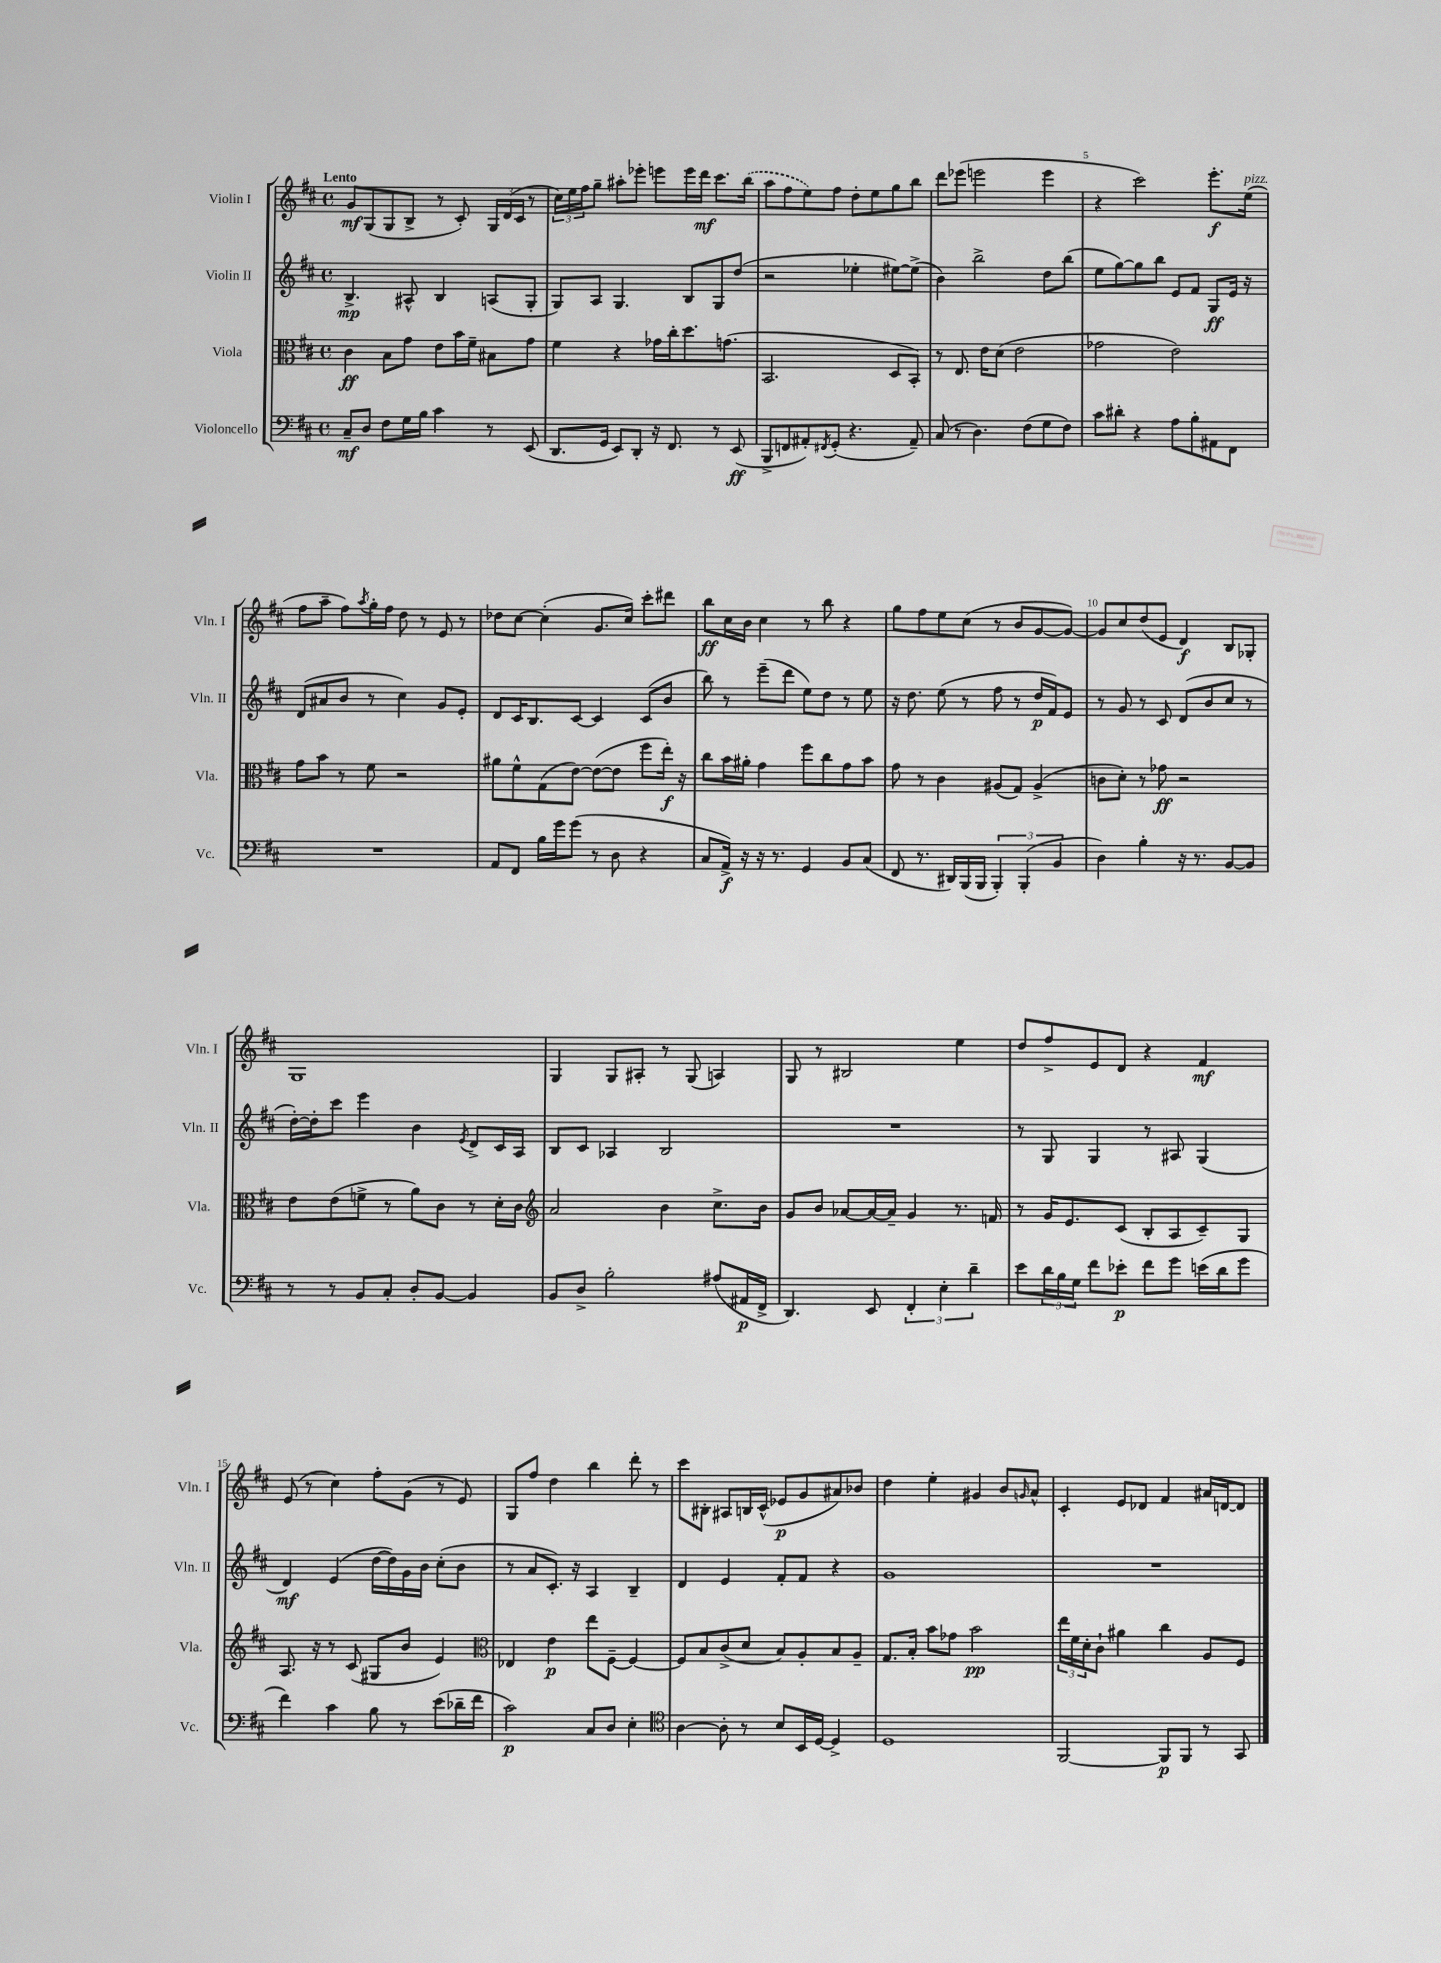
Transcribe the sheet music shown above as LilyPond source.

<<
\new StaffGroup <<
\new Staff = "s0" \with { instrumentName = "Violin I" shortInstrumentName = "Vln. I" } {
    \clef treble \key d \major \defaultTimeSignature \time 4/4 \tempo "Lento"
    g'8\mf g8( g8 b8-> r8 cis'8-.) \tuplet 3/2 { g16 d'16( cis'16 } r8 |
    \tuplet 3/2 { cis''16) e''16 fis''16 } g''8-- ais''8-. ees'''8-. e'''8 e'''16 d'''16\mf cis'''8. \once \slurDashed b''16( |
    a''8 fis''8 e''8) fis''8 d''8-. e''8 g''8 b''8 |
    d'''8 ees'''8( e'''2 e'''4 |
    r4 cis'''2) e'''8.-.\f e''16^\markup { \italic "pizz." }( |
    fis''8 a''8-- fis''8) \acciaccatura { a''8 } g''16-. fis''16 d''8 r8 e'8 r8 |
    des''8 cis''8~ cis''4-.( g'8. cis''16) cis'''8-. dis'''8 |
    b''8\ff cis''16 b'16 cis''4 r8 b''8 r4 |
    g''8 fis''8 e''8 cis''8( r8 b'8 g'8~ g'8~) |
    g'8 cis''8 d''8( e'8 d'4\f) b8 ges8-. |
    g1 |
    g4 g8 ais8-. r8 g8( a4) |
    g8 r8 bis2 e''4 |
    d''8 fis''8-> e'8 d'8 r4 fis'4\mf |
    e'8( r8 cis''4) fis''8-. g'8( r8 e'8) |
    g8 fis''8 d''4 b''4 d'''8-. r8 |
    cis'''8 bis8-. ais8 b16 cis'16-^( ees'8\p g'8 ais'8) bes'8 |
    d''4 e''4-. gis'4 b'8 \grace { g'16 } a'8-^ |
    cis'4-. e'8 des'8 fis'4 ais'16 d'16~ d'8 \bar "|." |
}
\new Staff = "s1" \with { instrumentName = "Violin II" shortInstrumentName = "Vln. II" } {
    \clef treble \key d \major \defaultTimeSignature \time 4/4
    b4.->\mp ais8-^ b4 a8( g8-. |
    g8) a8 g4. b8 g8 d''8( |
    r2 ees''4-. eis''8~) eis''8->( |
    b'4) b''2-> d''8 b''8( |
    e''8 g''8~) g''8 b''8 e'8 fis'8 g8\ff e'16 r16 |
    d'8( ais'8 b'8 r8 cis''4) g'8 e'8-. |
    d'8 cis'16 b8. cis'8~ cis'4 cis'8( b'8 |
    b''8) r8 e'''8--( d'''8 e''8) d''8 r8 e''8 |
    r16 d''8. e''8( r8 fis''8 r8 d''16\p fis'16) e'8 |
    r8 g'8 r8 cis'8 d'8( b'8 cis''8 r8 |
    d''16~-.) d''16-. cis'''8 e'''4 b'4 \acciaccatura { e'8 } d'8-> cis'16 a16 |
    b8 cis'8 aes4 b2 |
    R1 |
    r8 g8 g4 r8 ais8 g4( |
    d'4\mf) e'4( d''16~ d''16) g'16 b'16 cis''8-.( b'8 |
    r8 a'8 cis'8.-.) r16 a4 b4-- |
    d'4 e'4 fis'8-. fis'8 r4 |
    g'1 |
    R1 \bar "|." |
}
\new Staff = "s2" \with { instrumentName = "Viola" shortInstrumentName = "Vla." } {
    \clef alto \key d \major \defaultTimeSignature \time 4/4
    cis'4\ff b8 g'8 e'8 b'16 fis'16-- bis8 g'8 |
    fis'4 r4 ges'16 cis''16-. d''8. g'8.( |
    b,2. d8 b,8-.) |
    r8 e8. e'16 d'8( e'2 |
    ges'2 e'2) |
    g'8 b'8 r8 fis'8 r2 |
    ais'8 fis'8-^ g8( e'8~) e'8~( e'8 fis''8 e''16-.\f) r16 |
    cis''8 b'16 ais'16-. g'4 fis''8 cis''8 g'8 b'8 |
    g'8 r8 cis'4 ais8( g8) ais4->( |
    c'8 d'8-.) r8 ges'8\ff r2 |
    e'8 e'8( f'8-> r8 a'8) cis'8 r8 d'16-. cis'16 |
    \clef treble a'2 b'4 cis''8.-> b'16 |
    g'8 b'8 aes'8~ aes'16~ aes'16-- g'4 r8. f'16 |
    r8 g'16 e'8. cis'8( b8-. a8 cis'8--) g8 |
    a8. r16 r8 cis'8( gis8 b'8 e'4) |
    \clef alto ees4 e'4\p e''8 fis8~-- fis4~ |
    fis8 b8 cis'8->( d'8 b8) a8-. b8 a8-- |
    g8. b16-. b'8 ges'8 b'2\pp |
    \tuplet 3/2 { e''16 fis'16 d'16-. } cis'8-! ais'4 cis''4 a8 fis8 \bar "|." |
}
\new Staff = "s3" \with { instrumentName = "Violoncello" shortInstrumentName = "Vc." } {
    \clef bass \key d \major \defaultTimeSignature \time 4/4
    cis8--\mf d8 fis8 g16 b16 cis'4 r8 e,8( |
    d,8. g,16 e,8) d,8-. r16 fis,8. r8 e,8\ff( |
    b,,8-> f,8 ais,8-.) \acciaccatura { fis,8 } g,8-.( r4. ais,8--) |
    cis8( r8 d4.) fis8( g8 fis8) |
    cis'8 dis'8-. r4 a8 b8-. ais,8 fis,8 |
    R1 |
    a,8 fis,8 b16 g'16 g'8( r8 d8 r4 |
    cis8 a,16->\f) r16 r16 r8. g,4 b,8 cis8( |
    fis,8 r8. dis,16) b,,16( b,,16 \tuplet 3/2 { b,,4-.) b,,4-.( b,4 } |
    d4) b4-. r16 r8. b,8~ b,8 |
    r8 r8 b,8 cis8-. d8-. b,8~ b,4 |
    b,8 d8-> b2-. ais8( ais,16\p fis,16-> |
    d,4.) e,8 \tuplet 3/2 { fis,4-. e4-. d'4-- } |
    e'8 \tuplet 3/2 { d'16 b16 g16 } fis'8 ees'8-.\p fis'8 g'8 e'16( d'16 g'8 |
    fis'4) cis'4 b8 r8 e'8( des'16-- fis'16 |
    cis'2\p) cis8 d8 e4-. |
    \clef tenor a4~ a8-. r8 b8 b,16 d16~ d4-> |
    d1 |
    fis,2~ fis,8\p fis,8 r8 g,8 \bar "|." |
}
>>
>>
\layout { \context { \Score \override BarNumber.break-visibility = ##(#f #t #t) barNumberVisibility = #(every-nth-bar-number-visible 5) } }
